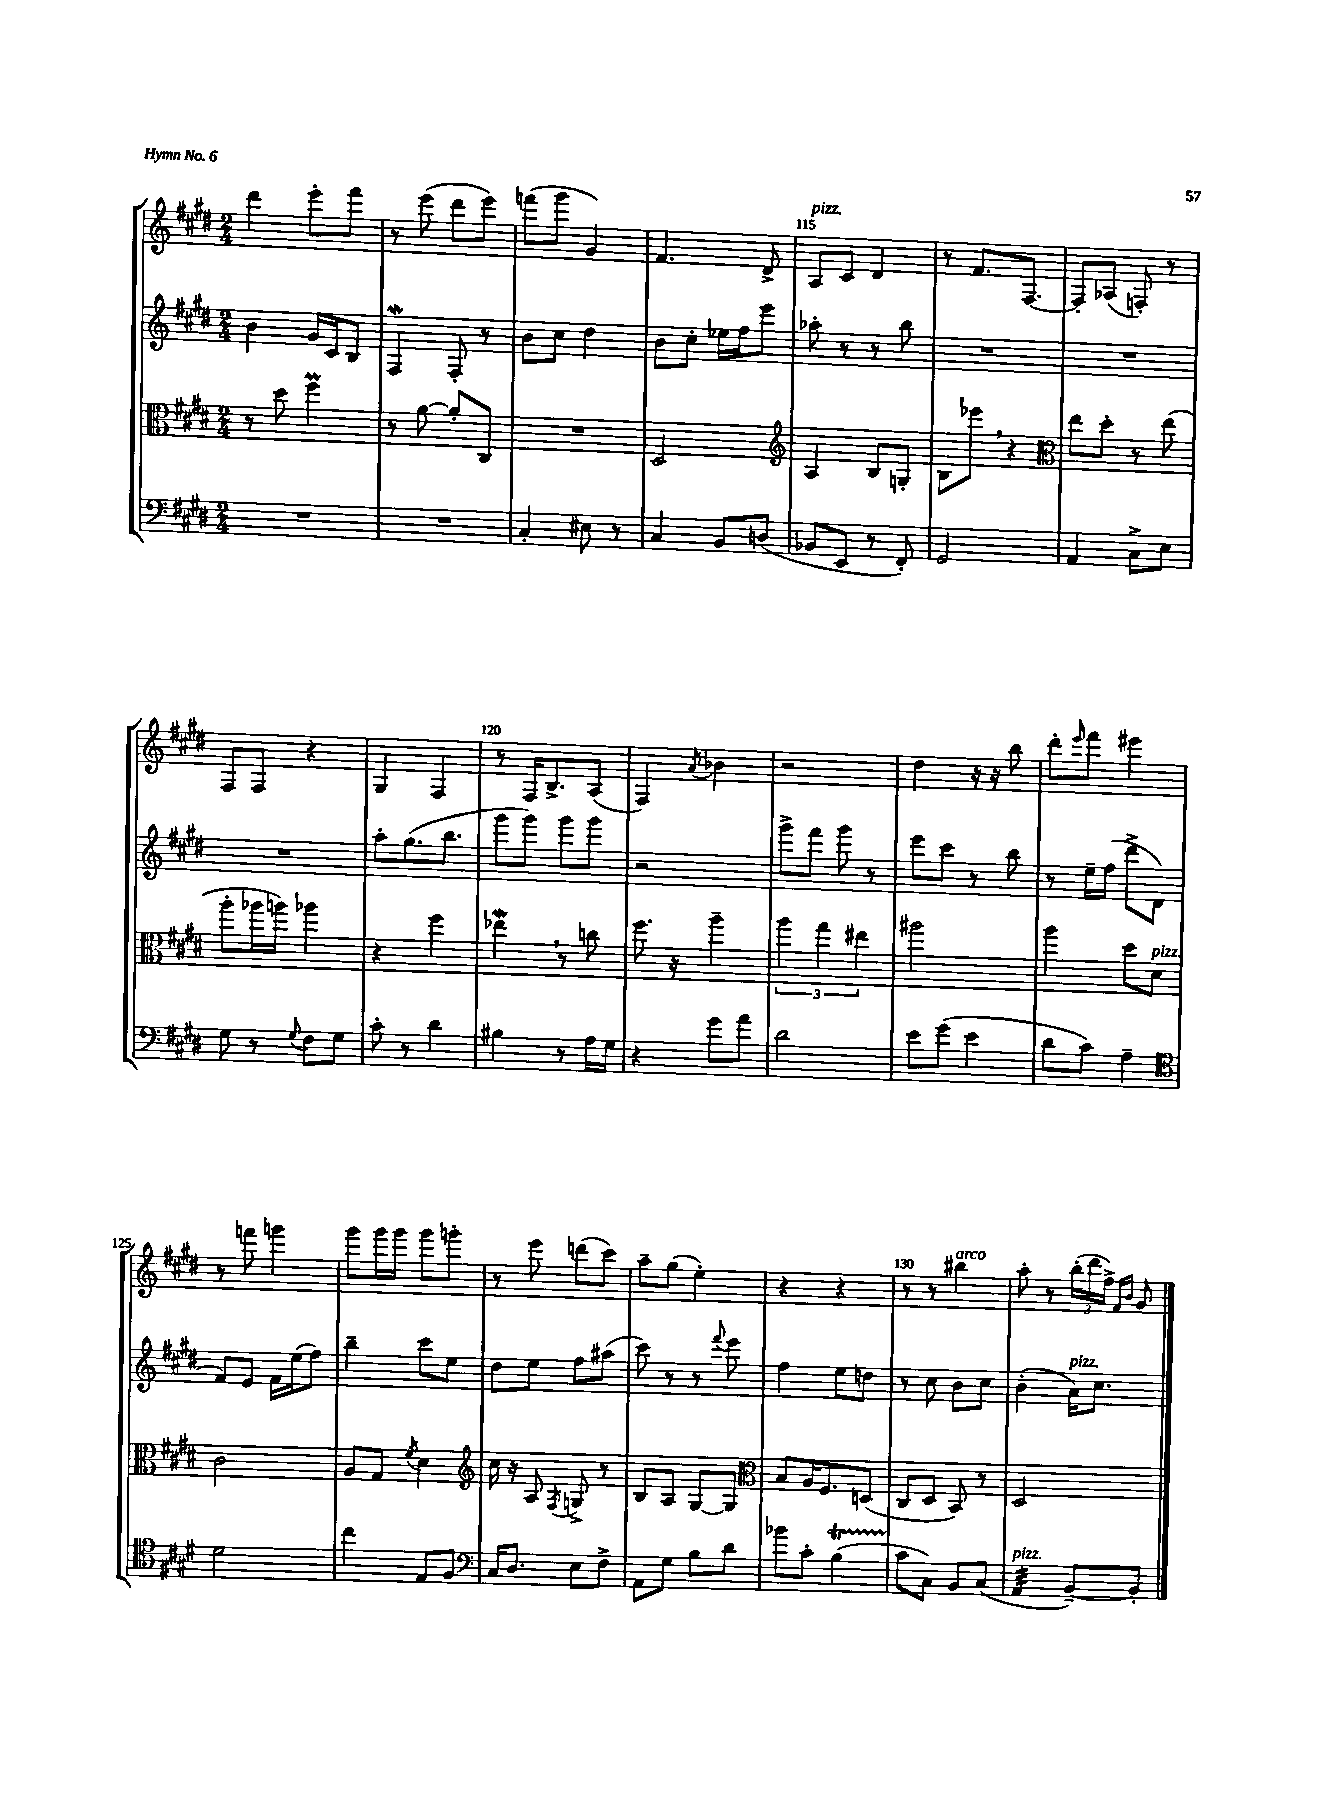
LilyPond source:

<<
\new StaffGroup <<
\new Staff = "s0" {
    \clef treble \key e \major \numericTimeSignature \time 2/4
    dis'''4 e'''8-. fis'''8 |
    r8 e'''8( dis'''8 e'''8) |
    f'''8( gis'''8 gis'4) |
    fis'4. dis'8-> |
    a8^\markup { \italic "pizz." } cis'8 dis'4 |
    r8 fis'8. fis8.~ |
    fis8-. aes8( f8-.) r8 |
    fis8 fis8 r4 |
    gis4 fis4 |
    r8 fis16 b8.-> a8( |
    fis4) \acciaccatura { a'8 } bes'4 |
    r2 |
    dis''4 r16 r16 b''8 |
    dis'''8-. \grace { e'''16 } fis'''8 eis'''4 |
    r8 f'''8 g'''4 |
    gis'''8 gis'''16 gis'''16 gis'''8 g'''8-. |
    r8 e'''8 d'''8( cis'''8) |
    a''8-- gis''8( e''4-.) |
    r4 r4 |
    r8 r8 bis''4^\markup { \italic "arco" } |
    a''8-. r8 \tuplet 3/2 { b''16-.( dis'''16 fis''16->) } \grace { fis'16 b'16 } gis'8 \bar "|." |
}
\new Staff = "s1" {
    \clef treble \key e \major \numericTimeSignature \time 2/4
    b'4 gis'16 cis'16 b8 |
    fis4\mordent fis8-. r8 |
    b'8 cis''8 dis''4 |
    b'8 cis''8-. ees''16 fis''16 e'''8 |
    aes''8-. r8 r8 b''8 |
    R2 |
    R2 |
    R2 |
    a''8-. gis''8.( b''8. |
    gis'''8 gis'''8) gis'''8 gis'''8 |
    r2 |
    gis'''8-> fis'''8 gis'''8 r8 |
    e'''8 cis'''8 r8 b''8 |
    r8 e''16-- fis''16( dis'''8-> dis'8 |
    fis'8) e'8 fis'16 e''16( fis''8) |
    b''4-- cis'''8 e''8 |
    dis''8 e''8 fis''8 ais''8( |
    cis'''8) r8 r8 \appoggiatura { fis'''8 } e'''8 |
    fis''4 e''8 d''8 |
    r8 cis''8 b'8 cis''8 |
    b'4-.( a'16^\markup { \italic "pizz." }) cis''8. \bar "|." |
}
\new Staff = "s2" {
    \clef alto \key e \major \numericTimeSignature \time 2/4
    r8 dis''8 fis''4\prall |
    r8 a'8~ a'8-. cis8 |
    R2 |
    dis2 |
    \clef treble a4 b8 g8-. |
    b8 ees'''8 \breathe r4 |
    \clef alto e''8 dis''8-. r8 e''8( |
    a''8-. aes''16 a''16) aes''4 |
    r4 fis''4 |
    ees''4\mordent \breathe r8 c''8 |
    fis''8. r16 a''4-- |
    \tuplet 3/2 { a''4 gis''4 eis''4 } |
    ais''2 |
    a''4 dis''8 dis'8^\markup { \italic "pizz." } |
    cis'2 |
    a8 gis8 \acciaccatura { fis'8 } dis'4 |
    \clef treble cis''16 r16 a8 \acciaccatura { fis8 } g8-> r8 |
    b8 a8 gis8~ gis8 |
    \clef alto b8 a16 fis8. d8( |
    cis8 dis8 b,8) r8 |
    dis2 \bar "|." |
}
\new Staff = "s3" {
    \clef bass \key e \major \numericTimeSignature \time 2/4
    R2 |
    R2 |
    cis4-. eis8 r8 |
    cis4 b,8 d8( |
    bes,8 e,8 r8 fis,8-.) |
    gis,2 |
    a,4 cis8-> e8 |
    gis8 r8 \appoggiatura { gis8 } fis8 gis8 |
    cis'8-. r8 dis'4 |
    bis4 r8 a16 gis16 |
    r4 gis'8 a'8 |
    dis'2 |
    e'8 gis'8( e'4 |
    dis'8 cis'8) a4-- |
    \clef tenor dis'2 |
    cis''4 e8 fis8 |
    \clef bass cis16 dis8. e8 fis8-> |
    a,8 gis8 b8 dis'8 |
    bes'8 cis'8-. b4\startTrillSpan( |
    cis'8\stopTrillSpan cis8) b,8 cis8( |
    a,4:32^\markup { \italic "pizz." } b,8~--) b,8-. \bar "|." |
}
>>
>>
\layout { \context { \Score currentBarNumber = #111 \override BarNumber.break-visibility = ##(#f #t #t) barNumberVisibility = #(every-nth-bar-number-visible 5) } }
